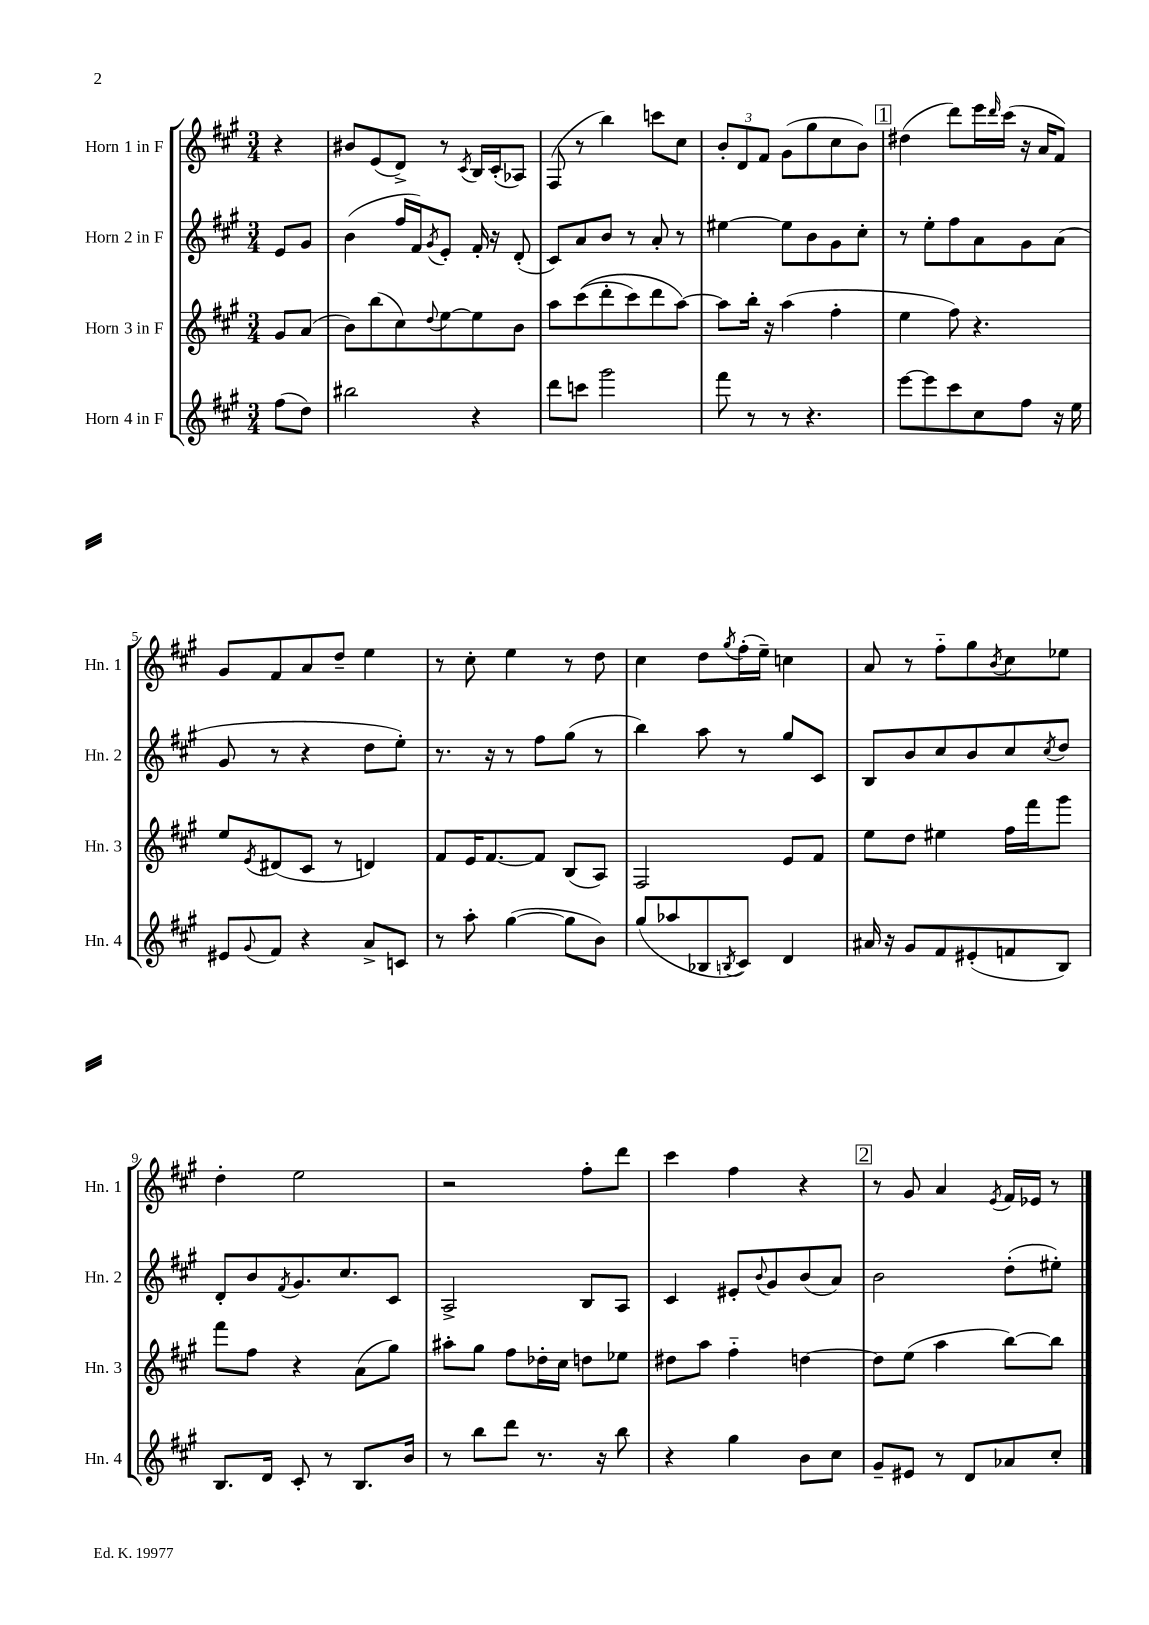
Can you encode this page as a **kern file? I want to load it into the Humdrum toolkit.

**kern	**kern	**kern	**kern
*staff4	*staff3	*staff2	*staff1
*clefG2	*clefG2	*clefG2	*clefG2
*k[f#c#g#]	*k[f#c#g#]	*k[f#c#g#]	*k[f#c#g#]
*M3/4	*M3/4	*M3/4	*M3/4
(8ff#	8g#	8e	4r
8dd)	(8a	8g#	.
=	=	=	=
2bb#	8b)	(4b	8b#
.	(8bb	.	(8e
.	8cc#)	16ff#	8d^)
.	.	16f#)	.
.	8qqdd	8qg#	.
.	[8ee	8e'	8r
.	.	.	8qc#
4r	8ee]	16f#'	16B
.	.	16r	(16c#'
.	8b	(8d'	8A-)
=	=	=	=
8ddd	8aa	8c#)	(8F#
8ccc	&((8ccc#	8a	8r
2ggg#	8ddd'	8b	4bb)
.	8ccc#)	8r	.
.	8ddd	8a'	8ccc
.	[8aa&)	8r	8cc#
=	=	=	=
8fff#	8aa]	[4ee#	12b'
.	.	.	12d
8r	16bb'	.	.
.	.	.	12f#
.	16r	.	.
8r	(4aa	8ee#]	(8g#
4.r	.	8b	8gg#
.	4ff#'	8g#	8cc#
.	.	8cc#'	8b)
=	=	=	=
[8eee	4ee	8r	(4dd#
8eee]	.	8ee'	.
8ccc#	8ff#)	8ff#	8ddd)
8cc#	4.r	8a	16eee
.	.	.	16qqddd
.	.	.	(16ccc#
8ff#	.	8g#	16r
.	.	.	16a
16r	.	(8a	8f#)
16ee	.	.	.
=	=	=	=
8e#	8ee	8g#	8g#
8qqg#	8qe	.	.
8f#	(8d#	8r	8f#
4r	8c#	4r	8a
.	8r	.	8dd~
8a^	4d)	8dd	4ee
8c	.	8ee')	.
=	=	=	=
8r	8f#	8.r	8r
8aa'	16e	.	8cc#'
.	[8.f#	16r	.
([4gg#	.	8r	4ee
.	8f#]	8ff#	.
8gg#]	(8B	(8gg#	8r
8b)	8A)	8r	8dd
=	=	=	=
(8gg#	2F#	4bb)	4cc#
8aa-	.	.	.
8B-	.	8aa	8dd
8qB	.	.	8qgg#
8c#)	.	8r	(16ff#'
.	.	.	16ee~)
4d	8e	8gg#	4cc
.	8f#	8c#	.
=	=	=	=
16a#	8ee	8B	8a
16r	.	.	.
8g#	8dd	8b	8r
8f#	4ee#	8cc#	8ff#'~
(8e#'	.	8b	8gg#
.	.	.	8qb
8f	16ff#	8cc#	8cc#
.	16fff#	.	.
.	.	8qcc#	.
8B)	8ggg#	8dd	8ee-
=	=	=	=
8.B	8fff#	8d'	4dd'
.	8ff#	8b	.
16d	.	.	.
.	.	8qf#	.
8c#'	4r	8.g#	2ee
8r	.	.	.
.	.	8.cc#	.
8.B	(8a	.	.
.	8gg#)	8c#	.
16b	.	.	.
=	=	=	=
8r	8aa#'	2A^	2r
8bb	8gg#	.	.
8ddd	8ff#	.	.
8.r	16dd-'	.	.
.	16cc#	.	.
.	8dd	8B	8ff#'
16r	.	.	.
8bb	8ee-	8A	8ddd
=	=	=	=
4r	8dd#	4c#	4ccc#
.	8aa	.	.
4gg#	4ff#'~	8e#'	4ff#
.	.	8qqb	.
.	.	8g#	.
8b	[4dd	(8b	4r
8cc#	.	8a)	.
=	=	=	=
8g#~	8dd]	2b	8r
8e#	(8ee	.	8g#
8r	4aa	.	4a
8d	.	.	.
.	.	.	8qe
8a-	[8bb)	(8dd'	16f#
.	.	.	16e-
8cc#'	8bb]	8ee#')	8r
==	==	==	==
*-	*-	*-	*-
